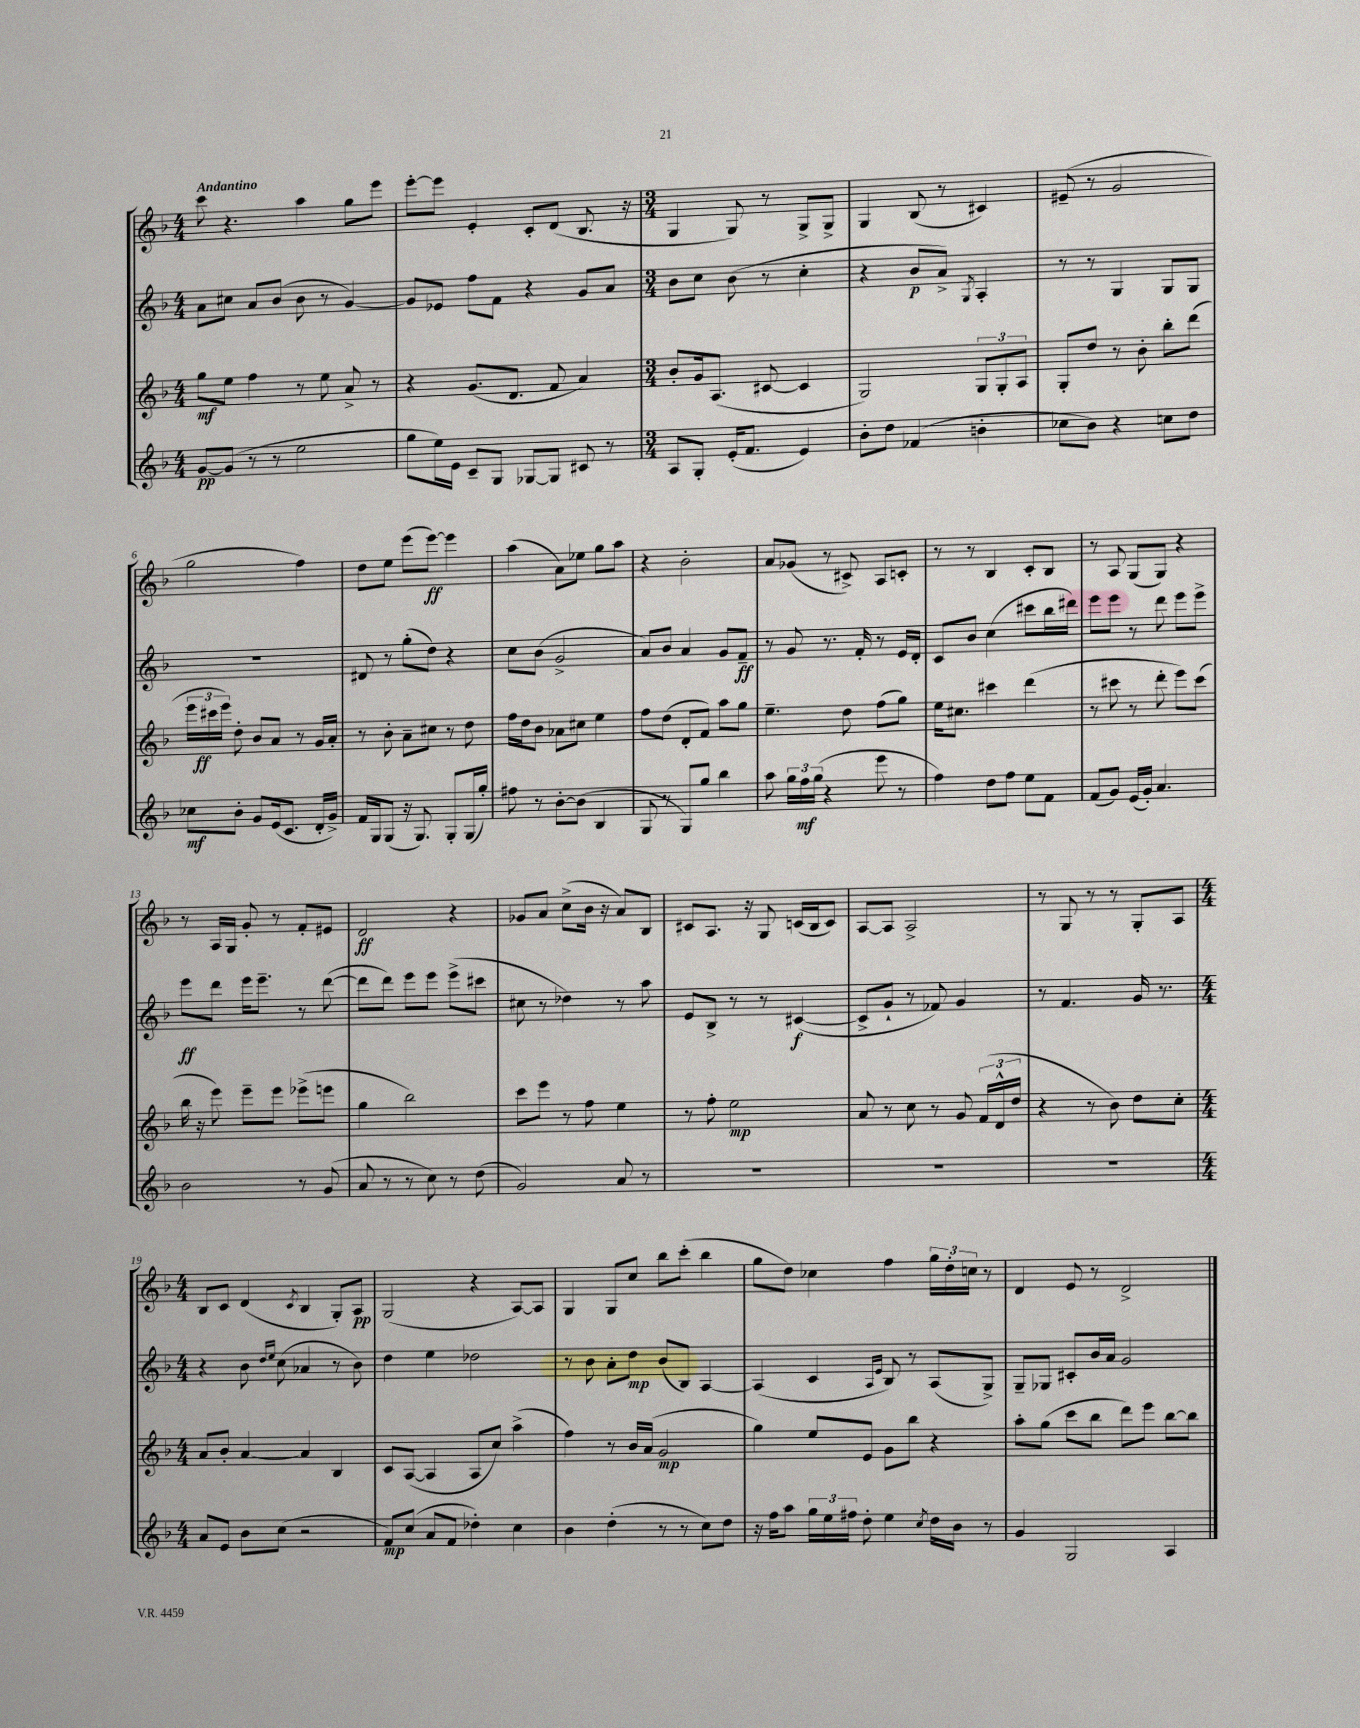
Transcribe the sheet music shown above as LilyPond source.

<<
\new StaffGroup <<
\new Staff = "s0" {
    \clef treble \key f \major \numericTimeSignature \time 4/4 \tempo "Andantino"
    \autoBeamOff c'''8 r4. a''4 g''8[ e'''8] |
    e'''8[~-. e'''8] e'4-. c'8[-. d'8]( bes8. r16 |
    \numericTimeSignature \time 3/4 g4 g8) r8 g8[-> g8]-> |
    g4 bes8( r8 cis'4) |
    eis'8--( r8 g'2 |
    g''2 f''4) |
    d''8[ e''8] e'''8[( e'''8]~\ff) e'''4 |
    a''4( a'8[) ees''8] g''8[ a''8] |
    r4 bes'2-. |
    a'8[ ges'8]( r8 cis'8->) a8[ c'8]-. |
    r8 r8 bes4 c'8[-. bes8] |
    r8 a8 g8[( g8]) r4 |
    r8 a16[ g16] g'8-. r8 f'8[-. eis'8] |
    d'2\ff r4 |
    ges'8[ a'8] c''8[->( bes'16] r16 a'8[) bes8] |
    cis'8[ a8.] r16 g8 c'16[( bes16 c'8]) |
    a8[~ a8] a2-> |
    r8 g8 r8 r8 g8[-. a8] |
    \numericTimeSignature \time 4/4 bes8[ c'8] d'4( \acciaccatura { c'8 } bes4 g8[-.) a8]\pp |
    g2( r4 a8[~) a8] |
    g4 g8[ c''8] bes''8[ c'''8]-.( bes''4 |
    g''8[ d''8]) ces''4 f''4 \tuplet 3/2 { g''16[ d''16-. c''16] } r8 |
    d'4 e'8 r8 d'2-> \bar "|." |
}
\new Staff = "s1" {
    \clef treble \key f \major \numericTimeSignature \time 4/4
    \autoBeamOff a'8[ cis''8] a'8[ bes'8]( bes'8 r8 g'4~) |
    g'8[ ees'8] f''8[ f'8] r4 g'8[ a'8] |
    \numericTimeSignature \time 3/4 bes'8[ c''8] bes'8( r8 c''4-. |
    r4 bes'8[\p a'8]->) \acciaccatura { g8 } a4-. |
    r8 r8 g4 g8[ g8] |
    R2. |
    dis'8 r8 g''8[-.( d''8]) r4 |
    c''8[ bes'8]( g'2-> |
    a'8[) bes'8] a'4 g'8[ f'8]--\ff |
    r8 g'8 r8. f'16-. r8 e'16[ d'16]-. |
    c'8[ bes'8] c''4( cis'''8[ bes''16 dis'''16]) |
    e'''8[ e'''8] r8 d'''8 e'''8[ e'''8]-> |
    e'''8[\ff d'''8] e'''16[ e'''8.]-- r8 d'''8~( |
    d'''8[ d'''8]) e'''8[ e'''8] e'''8[->( cis'''8] |
    cis''8 r8 des''4) r8 a''8 |
    e'8[ bes8]-> r8 r8 cis'4~\f( |
    cis'8[-> g'8]-! r8 fes'8) g'4 |
    r8 f'4. g'16 r8. |
    \numericTimeSignature \time 4/4 r4 bes'8 \grace { d''16[ e''16] } c''8( aes'4 r8 bes'8) |
    d''4 e''4 des''2 |
    r8 bes'8 a'8[-. d''8]\mp bes'8[( bes8]) a4~ |
    a4( c'4 \grace { a16[ e'16] } bes8) r8 a8[( g8]->) |
    g8[-- ges8] cis'8[-. bes'16 a'16] g'2 \bar "|." |
}
\new Staff = "s2" {
    \clef treble \key f \major \numericTimeSignature \time 4/4
    \autoBeamOff g''8[\mf e''8] f''4 r8 e''8 a'8-> r8 |
    r4 g'8.[( d'8.] f'8 a'4) |
    \numericTimeSignature \time 3/4 bes'8[-. g'16 a8.]( cis'8~ cis'4 |
    g2) \tuplet 3/2 { g8[ g8-. a8] } |
    g8[-. d''8] r8 bes'8-. bes''8[-. d'''8]( |
    \tuplet 3/2 { e'''16[ cis'''16\ff e'''16]) } d''8-. bes'8[ a'8] r8 g'16[ a'16]-. |
    r8 bes'8-. a'8[-- cis''8] r8 d''8 |
    f''16[ d''16 bes'8] aes'8[ cis''8] e''4 |
    f''8[ d''8]( d'8[-. f'8]) a''8[ g''8] |
    e''4.-- d''8 f''8[( g''8]) |
    e''16[ cis''8.] cis'''4 d'''4( |
    r8 cis'''8 r8 d'''8-. e'''8[) cis'''8]( |
    bes''16 r16 e'''8) e'''8[-- e'''8] ees'''8[->( e'''8] |
    g''4 bes''2) |
    c'''8[ e'''8] r8 f''8 e''4 |
    r8 f''8-. e''2\mp |
    a'8 r8 c''8 r8 g'8 \tuplet 3/2 { f'16[( d'16-^ d''16] } |
    r4 r8 bes'8) d''8[ c''8]-. |
    \numericTimeSignature \time 4/4 a'8[ bes'8]-. a'4~ a'4 bes4 |
    c'8[ a8]~( a4 a8[ c''8]) a''4->( |
    f''4) r8 bes'16[ a'16]( g'2\mp |
    g''4) e''8[ e'8] g'8[ bes''8] r4 |
    a''8[-. g''8]( c'''8[ bes''8] d'''8[) e'''8] bes''8[~ bes''8] \bar "|." |
}
\new Staff = "s3" {
    \clef treble \key f \major \numericTimeSignature \time 4/4
    \autoBeamOff g'8[~\pp g'8]( r8 r8 e''2 |
    g''8[ e''16) e'16] c'8[-- g8] ges8[~ ges8] cis'8 r8 |
    \numericTimeSignature \time 3/4 a8[ g8]-. e'16[-.( f'8.] e'4) |
    bes'8[-. d''8] fes'4( b'4-. |
    ces''8[ bes'8]) r4 c''8[ d''8] |
    ces''8[\mf bes'8]-. g'8[ e'16( c'8.] d'16[-. g'16]->) |
    f'16[ g16 g8]( r16 g8.) g8[-. g16( g''16]-.) |
    fis''8 r8 bes'8[~-. bes'8]( bes4 |
    g8 r8 g8[) g''8] bes''4 |
    a''8 \tuplet 3/2 { g''16[ f''16\mf g''16]( } r4 e'''8 r8 |
    f''4) d''8[ f''8] e''8[ f'8] |
    f'8[( g'8]) e'16[( g'16]-.) a'4. |
    bes'2 r8 g'8( |
    a'8 r8 r8 c''8) r8 d''8( |
    g'2) a'8 r8 |
    R2. |
    R2. |
    R2. |
    \numericTimeSignature \time 4/4 a'8[ e'8] bes'8[ c''8]( r2 |
    f'8[\mp) c''8]( a'8[ f'8] des''4-.) c''4 |
    bes'4 d''4-.( r8 r8 c''8[) d''8] |
    r16 f''16[ a''8] \tuplet 3/2 { g''16[ e''16 fis''16] } d''8-. e''4 \acciaccatura { c''8 } d''16[ bes'16] r8 |
    g'4 g2 a4 \bar "|." |
}
>>
>>
